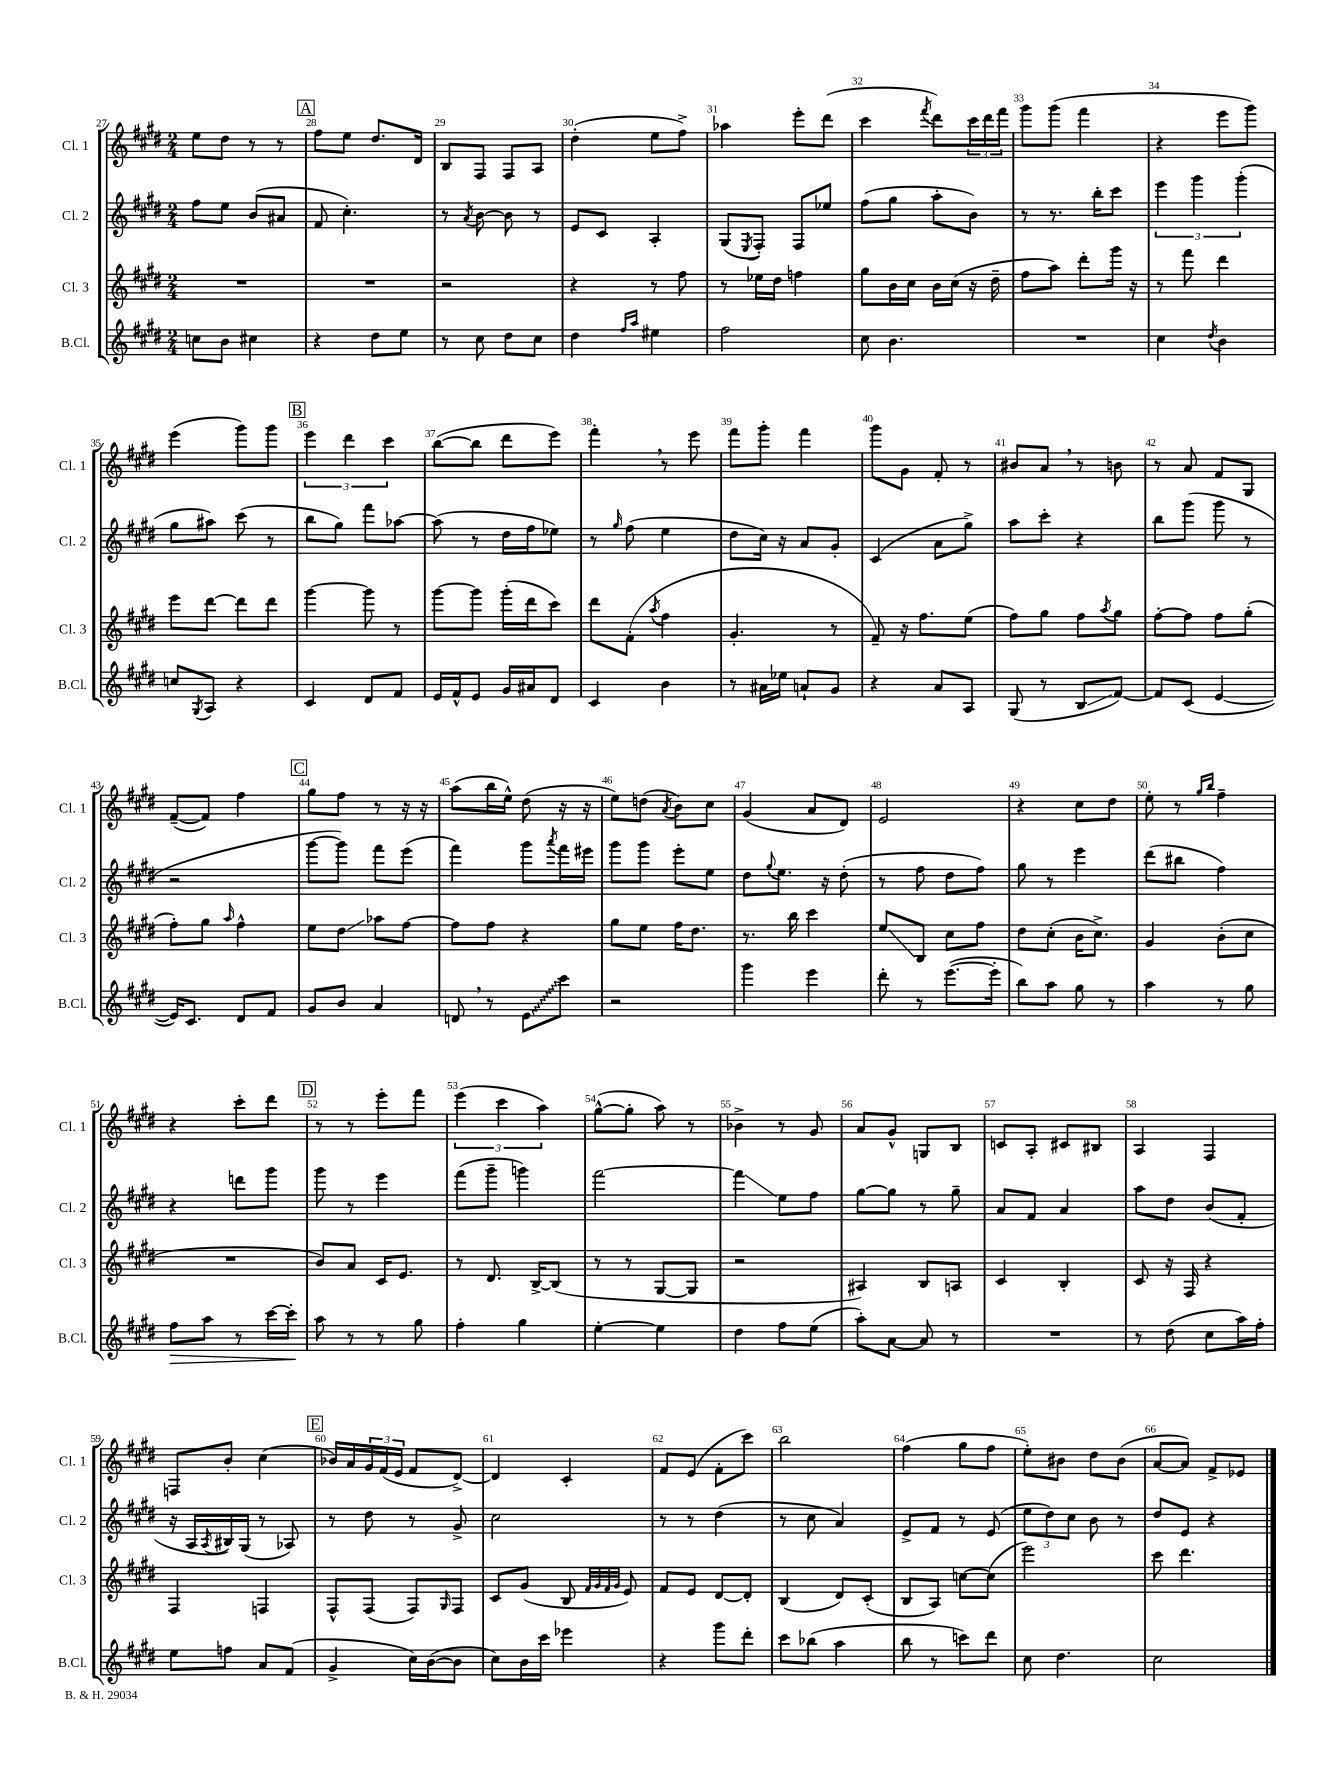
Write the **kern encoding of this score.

**kern	**kern	**kern	**kern
*staff4	*staff3	*staff2	*staff1
*clefG2	*clefG2	*clefG2	*clefG2
*k[f#c#g#d#]	*k[f#c#g#d#]	*k[f#c#g#d#]	*k[f#c#g#d#]
*M2/4	*M2/4	*M2/4	*M2/4
8cc	2r	8ff#	8ee
8b	.	8ee	8dd#
4cc#	.	(8b	8r
.	.	8a#	8r
=	=	=	=
4r	2r	8f#	8ff#
.	.	4.cc#')	8ee
8dd#	.	.	8.dd#
8ee	.	.	.
.	.	.	16d#
=	=	=	=
8r	2r	8r	8B
.	.	8qa	.
8cc#	.	[8b	8F#
8dd#	.	8b]	8F#
8cc#	.	8r	8A
=	=	=	=
4dd#	4r	8e	(4dd#'
.	.	8c#	.
16qqff#	.	.	.
16qqaa	.	.	.
4ee#	8r	4A'	8ee
.	8ff#	.	8ff#^)
=	=	=	=
2ff#	8r	(8G#	4aa-
.	.	8qE	.
.	16ee-	8F#')	.
.	16dd#	.	.
.	4ff	8F#	8eee'
.	.	8ee-	(8ddd#
=	=	=	=
8cc#	8gg#	(8ff#	4ccc#
4.b	16b	8gg#	.
.	16cc#	.	.
.	.	.	8qfff#
.	16b	8aa'	8ddd#)
.	(16cc#	.	.
.	16r	8b)	24ccc#
.	.	.	24ddd#
.	16dd#~	.	.
.	.	.	24fff#
=	=	=	=
2r	8ff#	8r	8ggg#
.	8aa)	8.r	(8ggg#
.	8ddd#'	.	4fff#
.	.	16bb'	.
.	16ggg#	8ccc#	.
.	16r	.	.
=	=	=	=
4cc#	8r	6eee	4r
.	8fff#	.	.
.	.	6ggg#	.
8qdd#	.	.	.
4b	4ddd#	.	8eee
.	.	(6ggg#'	.
.	.	.	8ggg#)
=	=	=	=
8cc	8eee	8gg#	(4eee
8qG#	.	.	.
8A	[8ddd#	8aa#)	.
4r	8ddd#]	(8ccc#	8ggg#)
.	8ddd#	8r	8ggg#
=	=	=	=
4c#	[4ggg#	8bb	6eee
.	.	8gg#)	.
.	.	.	6ddd#
8d#	8ggg#]	8fff#	.
.	.	.	6ccc#
8f#	8r	[8aa-	.
=	=	=	=
16e	[8ggg#	(8aa-]	([8bb
16f#^^	.	.	.
8e	8ggg#]	8r	8bb]
16g#	(16ggg#'	16dd#	8ddd#
16a#	16ddd#	16ff#	.
8d#	8ccc#)	8ee-)	8eee)
=	=	=	=
4c#	8ddd#	8r	4fff#'
.	.	16qqgg#	.
.	(8f#'	(8ff#	.
.	8qaa	.	.
4b	4ff#	4ee	8r
.	.	.	8eee
=	=	=	=
8r	4.g#'	8dd#	8fff#
16a#	.	16cc#)	8ggg#'
16ee-	.	16r	.
8a`	.	8a	4fff#
8g#	8r	8g#'	.
=	=	=	=
4r	8f#~)	(4c#	8ggg#
.	16r	.	8g#
.	8.ff#	.	.
8a	.	8a	8f#'
8A	(8ee	8gg#^)	8r
=	=	=	=
(8G#	8ff#)	8aa	8b#
8r	8gg#	8ccc#'	8a
8B	8ff#	4r	8r
.	8qaa	.	.
[8f#)	8gg#	.	8b
=	=	=	=
8f#]	[8ff#'	8bb	8r
(8c#	8ff#]	(8ggg#	8a
[4e	8ff#	8ggg#	8f#
.	(8gg#'	8r	8G#
=	=	=	=
16e])	8ff#')	2r	([8f#~
8.c#	.	.	.
.	8gg#	.	8f#])
.	16qqaa	.	.
8d#	4ff#^^	.	4ff#
8f#	.	.	.
=	=	=	=
8g#	8ee	[8ggg#	8gg#
8b	8dd#	8ggg#])	8ff#
4a	8aa-	8fff#	8r
.	[8ff#	(8eee	16r
.	.	.	16r
=	=	=	=
8d	8ff#]	4fff#)	(8aa
8r	8ff#	.	16bb
.	.	.	16ee^^)
8e	4r	8ggg#	(8dd#
.	.	8qaaa	.
8ccc#	.	16fff#	16r
.	.	16eee#	16r
=	=	=	=
2r	8gg#	8ggg#	8ee)
.	8ee	8ggg#	(8dd
.	.	.	8qa
.	16ff#	8eee'	8b)
.	8.dd#	.	.
.	.	8ee	8cc#
=	=	=	=
4ggg#	8.r	8dd#	(4g#
.	.	8qqgg#	.
.	.	8.ee	.
.	16bb	.	.
4eee	4ccc#	.	8a
.	.	16r	.
.	.	(8dd#'	8d#)
=	=	=	=
8ddd#'	8ee	8r	2e
8r	8B	8ff#	.
([8.eee	8cc#	8dd#	.
.	8ff#	8ff#)	.
16eee']	.	.	.
=	=	=	=
8bb)	8dd#	8gg#	4r
8aa	(8cc#'	8r	.
8gg#	16b	4eee	8cc#
.	8.cc#^)	.	.
8r	.	.	8dd#
=	=	=	=
4aa	4g#	(8ddd#	8ee'
.	.	8bb#	8r
.	.	.	16qqgg#
.	.	.	16qqbb
8r	(8b'	4ff#)	4ff#~
8gg#	8cc#	.	.
=	=	=	=
8ff#	2r	4r	4r
8aa	.	.	.
8r	.	8ddd	8ccc#'
[16ccc#	.	8ggg#	8ddd#
16ccc#']	.	.	.
=	=	=	=
8aa	8b)	8ggg#	8r
8r	8a	8r	8r
8r	16c#	4eee	8eee'
.	8.e	.	.
8gg#	.	.	8fff#
=	=	=	=
4ff#'	8r	(8fff#	(6eee
.	8.d#	8ggg#~	.
.	.	.	6ccc#
4gg#	.	4ggg)	.
.	[16B^	.	.
.	.	.	6aa)
.	(8B]	.	.
=	=	=	=
[4ee'	8r	[2fff#	([8gg#^^
.	8r	.	8gg#']
4ee]	[8G#	.	8aa)
.	8G#]	.	8r
=	=	=	=
4dd#	2r	4fff#]	4b-^
8ff#	.	8ee	8r
(8ee	.	8ff#	8g#
=	=	=	=
8aa')	4A#)	[8gg#	8a
[8a	.	8gg#]	8g#^^
8a]	8B	8r	8G
8r	8A	8gg#~	8B
=	=	=	=
2r	4c#	8a	8c
.	.	8f#	8A'
.	4B'	4a	8c#
.	.	.	8B#
=	=	=	=
8r	8c#	8aa	4A
(8dd#	16r	8dd#	.
.	16F#	.	.
8cc#	4r	(8b	4F#
16aa)	.	8f#'	.
16ff#'	.	.	.
=	=	=	=
8ee	4F#	16r	8F
.	.	16A	.
.	.	8qA	.
8ff	.	16B#)	8b'
.	.	(16G#	.
8a	4F	8r	(4cc#
(8f#	.	8A-)	.
=	=	=	=
4g#^	8F#^^	8r	16b-)
.	.	.	16a
.	(8F#	8dd#	24g#
.	.	.	(24f#
.	.	.	24e
16cc#)	8F#)	8r	8f#
([16b	.	.	.
.	16qqG#	.	.
8b]	8F#	8g#^	[8d#^)
=	=	=	=
8cc#)	8c#	2cc#	4d#]
16b	(8g#	.	.
16ccc#	.	.	.
4eee-	8B	.	4c#'
.	32qqf#	.	.
.	32qqg#	.	.
.	32qqf#	.	.
.	32qqg#	.	.
.	8e)	.	.
=	=	=	=
4r	8f#	8r	8f#
.	8e	8r	(8e
8ggg#	[8d#	(4dd#	8f#'
8ddd#'	8d#']	.	8ccc#)
=	=	=	=
8ccc#	(4B	8r	2bb
(8bb-	.	8cc#	.
4aa	8d#)	4a)	.
.	(8c#'	.	.
=	=	=	=
8bb	8B	8e^	(4ff#
8r	8A)	8f#	.
8ccc)	[8cc	8r	8gg#
8ddd#	(8cc]	(8e	8ff#
=	=	=	=
8cc#	2eee)	12ee	8ee')
.	.	12dd#)	.
4.dd#	.	.	8b#
.	.	12cc#	.
.	.	8b	8dd#
.	.	8r	(8b#
=	=	=	=
2cc#	8ccc#	8dd#	[8a
.	4.ddd#	8e	8a])
.	.	4r	8f#^
.	.	.	8e-
==	==	==	==
*-	*-	*-	*-
